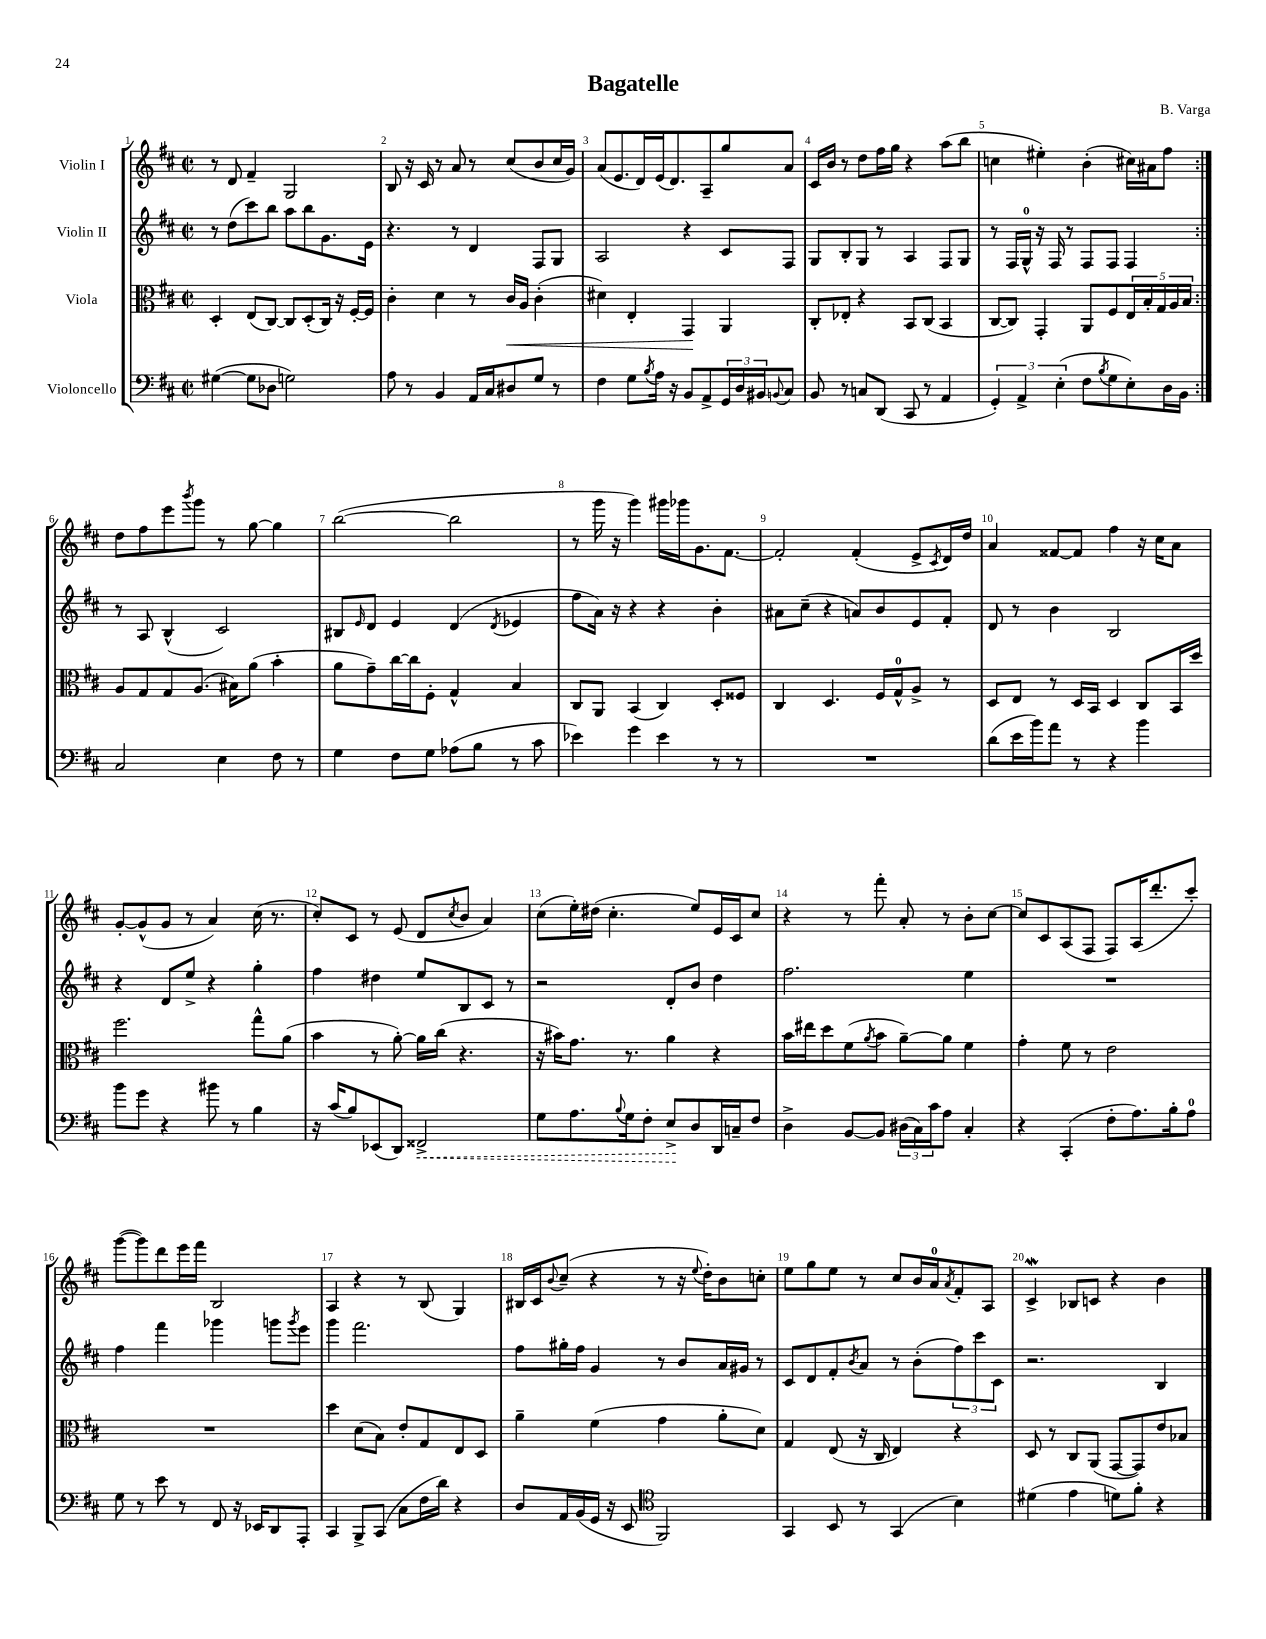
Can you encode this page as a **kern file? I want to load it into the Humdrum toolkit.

**kern	**kern	**kern	**kern
*staff4	*staff3	*staff2	*staff1
*clefF4	*clefC3	*clefG2	*clefG2
*k[f#c#]	*k[f#c#]	*k[f#c#]	*k[f#c#]
*M2/2	*M2/2	*M2/2	*M2/2
*met(c|)	*met(c|)	*met(c|)	*met(c|)
([4G#	4D'	8r	8r
.	.	(8dd	8d
8G#]	(8E	8ccc#)	4f#~
8D-	[8C#)	8bb	.
2G)	8C#]	8aa	2G
.	(8D'	8bb	.
.	16C#)	8.g	.
.	16r	.	.
.	[16F#'	.	.
.	16F#]	16e	.
=	=	=	=
8A	4c#'	4.r	8B
8r	.	.	16r
.	.	.	16c#
4BB	4d	.	8r
.	.	8r	8a
16AA	8r	4d	8r
16C#	.	.	.
8D#	16c#	.	(8cc#
.	16A	.	.
8G	(4c#'	8F#	8b
8r	.	8G	16cc#
.	.	.	16g)
=	=	=	=
4F#	4d#)	2A	(8a
.	.	.	8.e
8G	4E'	.	.
.	.	.	16d)
8qB	.	.	.
16A	.	.	(16e
16r	.	.	8.d)
8BB	4GG	4r	.
8AA^	.	.	8A~
24GG	4AA	8c#	8gg
24D	.	.	.
24BB#	.	.	.
8qqBB	.	.	.
8C#	.	8F#	8a
=	=	=	=
8BB	8C#'	8G	16c#
.	.	.	16b
8r	8E-'	8B'	8r
8C	4r	8G	8dd
(8DD	.	8r	16ff#
.	.	.	16gg
8CC#	8BB	4A	4r
8r	(8C#	.	.
4AA	4BB	8F#	(8aa
.	.	8G	8bb
=	=	=	=
6GG')	[8C#	8r	4cc
.	8C#])	16F#	.
6AA^	.	.	.
.	.	16G^^	.
.	4GG'	16r	4ee#')
.	.	16F#	.
(6E'	.	.	.
.	.	8r	.
8F#	8AA	8F#	(4b'
8qB	.	.	.
8G	8F#	8F#	.
8E')	20E	4F#	16cc#)
.	20B'	.	.
.	.	.	16a#
.	20G	.	.
16D	.	.	8ff#
.	20A	.	.
16BB	.	.	.
.	20B	.	.
=:|!	=:|!	=:|!	=:|!
2C#	8A	8r	8dd
.	8G	8A	8ff#
.	8G	(4B^^	8eee
.	.	.	8qbbb
.	(8.A	.	8ggg
4E	.	2c#)	8r
.	16B#)	.	.
.	(8a	.	[8gg
8F#	4b'	.	4gg]
8r	.	.	.
=	=	=	=
4G	8a	8B#	([2bb
.	.	16qqe	.
.	8g~)	8d	.
8F#	[16cc#	4e	.
.	16cc#]	.	.
8G	8F#'	.	.
(8A-	4G^^	(4d	2bb]
8B	.	.	.
.	.	8qd	.
8r	4B	4e-	.
8c#	.	.	.
=	=	=	=
4e-)	8C#	8ff#	8r
.	8AA	16a)	16ggg
.	.	16r	16r
4g	(4BB	4r	4ggg)
4e-	4C#)	4r	16ggg#
.	.	.	16ggg-
.	.	.	8.g
8r	8D'	4b'	.
.	.	.	[8.f#
8r	8F##	.	.
=	=	=	=
1r	4C#	8a#	2f#']
.	.	(8cc#~	.
.	4.D	4r	.
.	.	8a)	(4f#'
.	16F#	8b	.
.	16G^^	.	.
.	8A^	8e	8e^
.	.	.	8qc#
.	8r	8f#'	16d)
.	.	.	16dd
=	=	=	=
(8d	8D	8d	4a
16e	8E	8r	.
16b)	.	.	.
8a	8r	4b	[8f##
8r	16D	.	8f##]
.	16BB	.	.
4r	4D	2B	4ff#
4b	8C#	.	16r
.	.	.	16cc#
.	16BB	.	8a
.	16dd	.	.
=	=	=	=
8b	2.ff#	4r	[8g'
8g	.	.	(8g^^]
4r	.	8d	8g
.	.	8ee^	8r
8b#	.	4r	4a)
8r	.	.	.
4B	8gg^^	4gg'	(16cc#
.	.	.	8.r
.	(8a	.	.
=	=	=	=
16r	4b	4ff#	8cc#')
(16c#	.	.	.
8B)	.	.	8c#
(8EE-	8r	4dd#	8r
8DD)	[8a')	.	(8e
2FF##^	16a]	8ee	8d
.	(16cc#	.	.
.	.	.	8qcc#
.	4.r	8B	8b
.	.	8c#	4a)
.	.	8r	.
=	=	=	=
8G	16r	2r	(8cc#
.	16b#)	.	.
8.A	8.g	.	16ee')
.	.	.	(16dd#
.	.	.	4.cc#'
8qqB	.	.	.
16G	8.r	.	.
8F#'	.	.	.
8E^	4a	8d'	.
8D	.	8b	8ee)
16DD	4r	4dd	16e
16C~	.	.	16c#
8F#	.	.	8cc#
=	=	=	=
4D^	16b	2.ff#	4r
.	16ee#	.	.
.	8dd	.	.
[8BB	(8f#	.	8r
.	8qa	.	.
8BB]	8b	.	8fff#'
(24D#	[8a~)	.	8a'
24C#)	.	.	.
24c#	.	.	.
8A	8a]	.	8r
4C#'	4f#	4ee	8b'
.	.	.	[8cc#
=	=	=	=
4r	4g'	1r	8cc#]
.	.	.	8c#
(4CC#'	8f#	.	(8A
.	8r	.	8F#
8F#'	2e	.	8F#)
8.A)	.	.	(16A
.	.	.	8.ddd'
16B'	.	.	.
8A	.	.	8ccc#')
=	=	=	=
8G	1r	4ff#	([8ggg
8r	.	.	8ggg])
8e	.	4fff#	8ddd
8r	.	.	16eee
.	.	.	16fff#
8FF#	.	4ggg-	2B
16r	.	.	.
16EE-	.	.	.
8DD	.	8ggg	.
.	.	8qggg	.
8AAA'	.	8eee	.
=	=	=	=
4CC#	4dd	4ggg	4A
8BBB^	(8d	2.fff#	4r
(8CC#	8B)	.	.
8C#	8e'	.	8r
16F#	8G	.	(8B
16d)	.	.	.
4r	8E	.	4G)
.	8D	.	.
=	=	=	=
8D	4a~	8ff#	16B#
.	.	.	16c#
.	.	.	8qqb
16AA	.	16gg#'	(8cc#~
(16BB	.	16ff#	.
16GG	(4f#	4g	4r
16r	.	.	.
8EE	.	.	.
*clefC4	*	*	*
2FF#)	4g	8r	8r
.	.	8b	16r
.	.	.	8qqee
.	.	.	16dd')
.	8a'	16a	8b
.	.	16g#	.
.	8d)	8r	8cc'
=	=	=	=
4GG	4G	8c#	8ee
.	.	8d	8gg
8BB	(8E	8f#'	8ee
.	.	8qb	.
8r	16r	8a	8r
.	16C#	.	.
(4GG	4E)	8r	8cc#
.	.	(8b'	16b
.	.	.	16a
.	.	.	8qa
4B)	4r	12ff#)	8f#'
.	.	12ccc#	.
.	.	.	8A
.	.	12c#	.
=	=	=	=
(4d#	8D	2.r	4c#^
.	8r	.	.
4e	8C#	.	8B-
.	(8AA	.	8c
8d)	[8GG	.	4r
8f#'	8GG])	.	.
4r	8e	4B	4b
.	8B-	.	.
==	==	==	==
*-	*-	*-	*-
